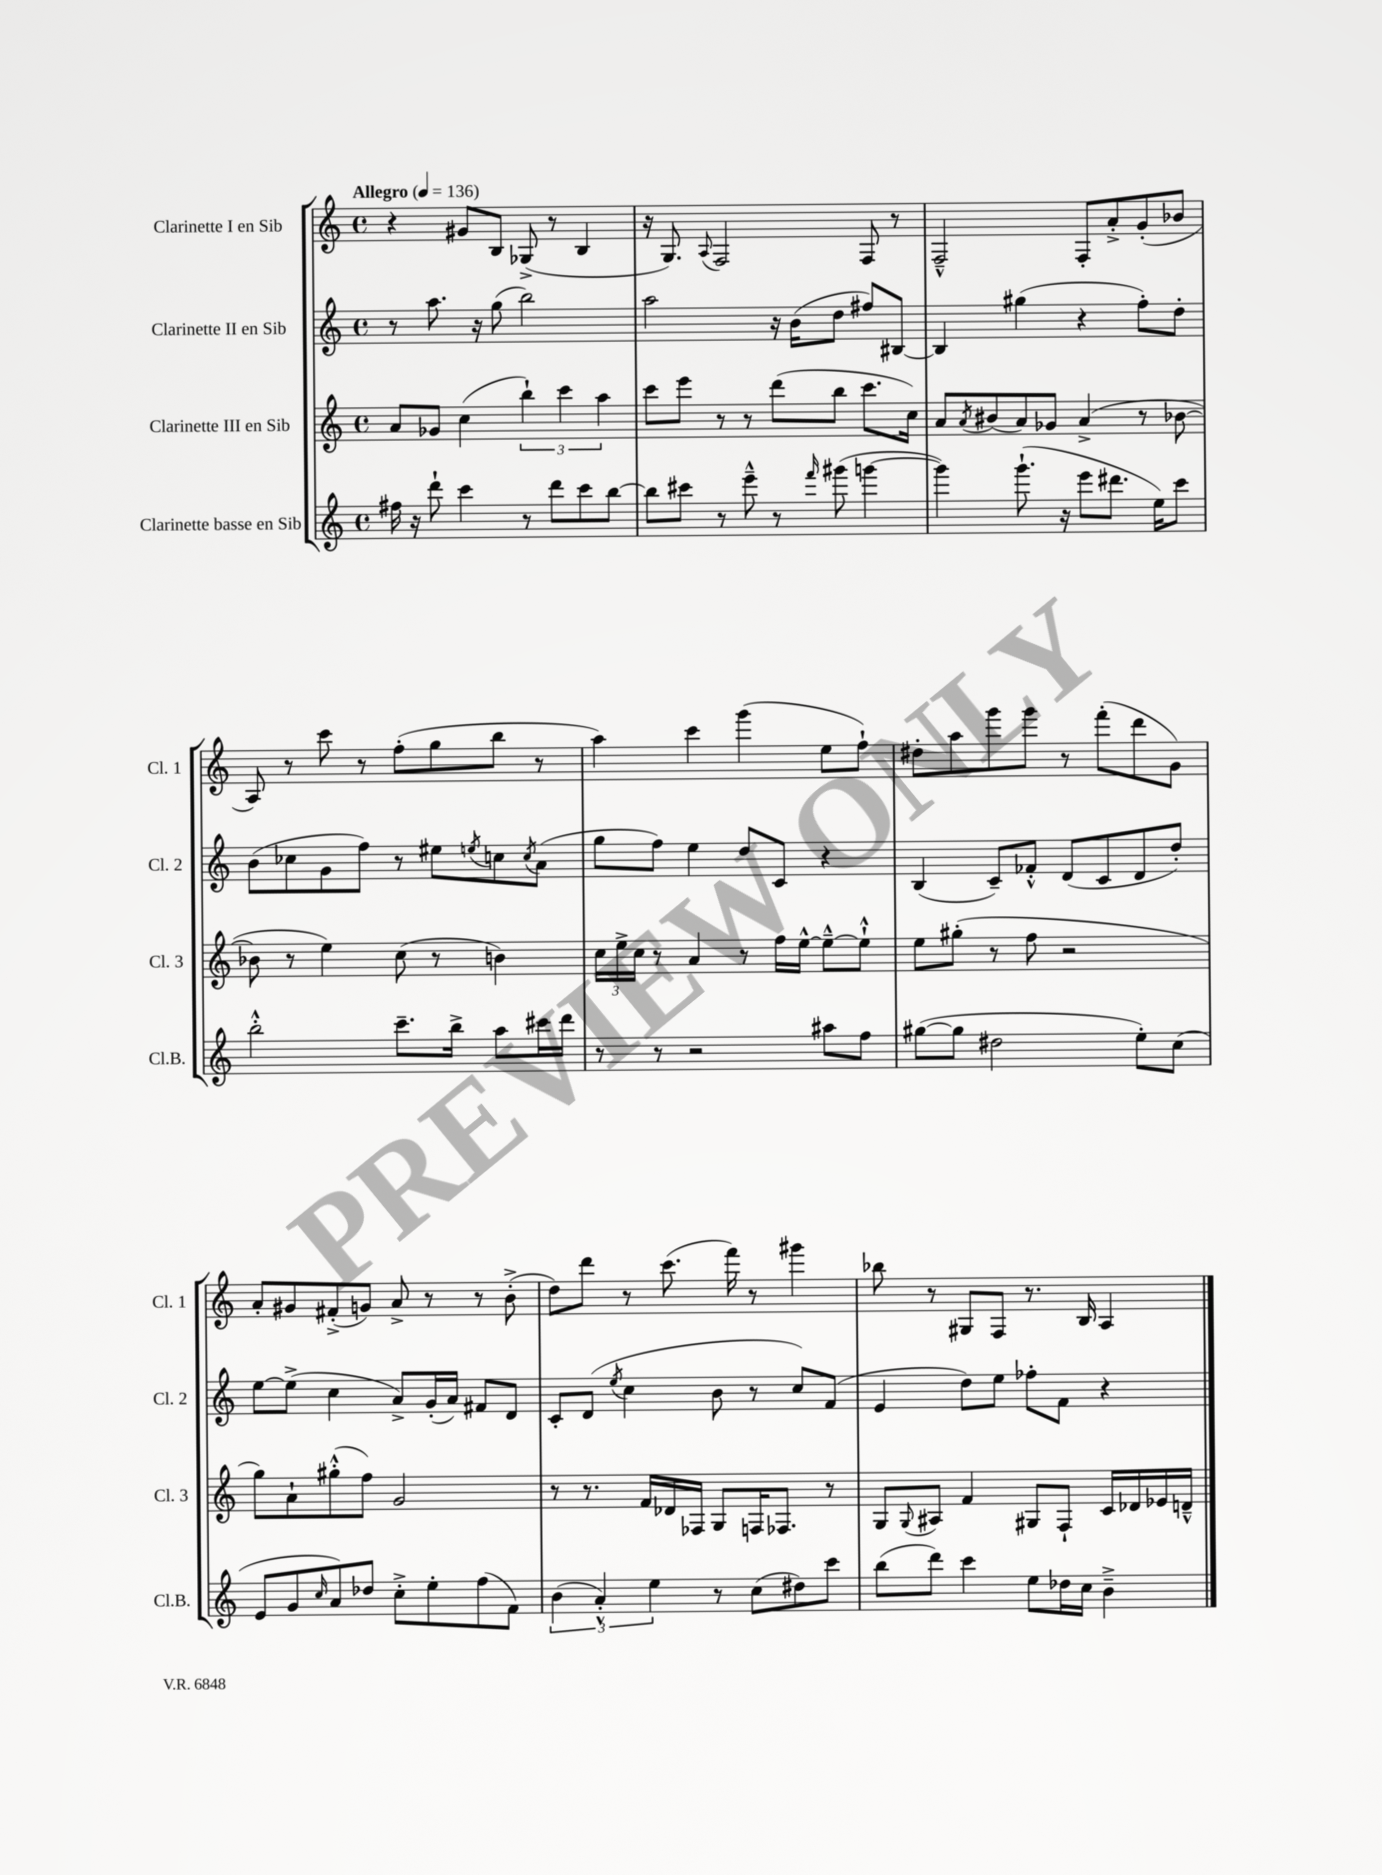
<<
\new StaffGroup <<
\new Staff = "s0" \with { instrumentName = "Clarinette I en Sib" shortInstrumentName = "Cl. 1" } {
    \clef treble \key c \major \defaultTimeSignature \time 4/4 \tempo "Allegro" 4 = 136
    r4 gis'8 b8 ges8->( r8 b4 |
    r16 g8.) \appoggiatura { a8 } f2 f8 r8 |
    f2---^ f8-. a'8-.-> g'8-.( bes'8 |
    a8) r8 c'''8 r8 f''8-.( g''8 b''8 r8 |
    a''4) c'''4 g'''4( e''8 f''8-!) |
    dis''8-. a''8 g'''8 g'''8 r8 f'''8-.( d'''8 g'8) |
    a'8-. gis'8 fis'8-.->( g'8) a'8-> r8 r8 b'8-.->( |
    d''8) d'''8 r8 c'''8.( f'''16) r8 gis'''4 |
    bes''8 r8 gis8 f8 r8. b16 a4 \bar "|." |
}
\new Staff = "s1" \with { instrumentName = "Clarinette II en Sib" shortInstrumentName = "Cl. 2" } {
    \clef treble \key c \major \defaultTimeSignature \time 4/4
    r8 a''8. r16 g''8( b''2) |
    a''2 r16 b'16( d''8 fis''8) bis8~ |
    bis4 gis''4( r4 f''8-.) d''8-. |
    b'8( ces''8 g'8 f''8) r8 eis''8 \acciaccatura { e''8 } c''8 \acciaccatura { c''8 } a'8( |
    g''8 f''8) e''4 d''8 c'8 r4 |
    b4( c'8--) fes'8-.-^ d'8( c'8 d'8 d''8-.) |
    e''8~ e''8->( c''4 a'8->) g'16-.( a'16) fis'8 d'8 |
    c'8-. d'8( \acciaccatura { e''8 } c''4 b'8 r8 c''8) f'8( |
    e'4 d''8) e''8 fes''8-. f'8 r4 \bar "|." |
}
\new Staff = "s2" \with { instrumentName = "Clarinette III en Sib" shortInstrumentName = "Cl. 3" } {
    \clef treble \key c \major \defaultTimeSignature \time 4/4
    a'8 ges'8 c''4( \tuplet 3/2 { b''4-!) c'''4 a''4 } |
    c'''8 e'''8 r8 r8 d'''8( b''8 c'''8. c''16) |
    a'8 \acciaccatura { a'8 } bis'8( a'8) ges'8 a'4->( r8 bes'8~ |
    bes'8 r8 e''4) c''8( r8 b'4) |
    \tuplet 3/2 { c''16 e''16-> c''16 } r8 a'4 r8 f''16 e''16~-^ e''8~---^ e''8-!-^ |
    e''8 gis''8-.( r8 f''8 r2 |
    g''8) a'8-! gis''8-.-^( f''8) g'2 |
    r8 r8. f'16 des'16 fes16 g8 f16 fes8. r8 |
    g8 \appoggiatura { g8 } ais8 f'4 gis8 f8-! c'16 des'16 ees'16 d'16---^ \bar "|." |
}
\new Staff = "s3" \with { instrumentName = "Clarinette basse en Sib" shortInstrumentName = "Cl.B." } {
    \clef treble \key c \major \defaultTimeSignature \time 4/4
    fis''16 r16 d'''8-! c'''4 r8 d'''8 c'''8 b''8~ |
    b''8 cis'''8 r8 e'''8---^ r8 \grace { f'''16 } gis'''8( g'''4~ |
    g'''4) g'''8.-!( r16 e'''8 dis'''8. e''16) c'''8 |
    b''2-.-^ c'''8.-- b''16-> a''8 cis'''16 d'''16 |
    r8 r8 r2 ais''8 f''8 |
    gis''8~( gis''8 dis''2 e''8-.) c''8( |
    e'8 g'8 \grace { c''16 } a'8) des''8 c''8-.-> e''8-. f''8( f'8) |
    \tuplet 3/2 { b'4( a'4-.-^) e''4 } r8 c''8( dis''8) c'''8 |
    b''8( d'''8) c'''4 e''8 des''16 c''16 b'4---> \bar "|." |
}
>>
>>
\layout { \context { \Score \remove "Bar_number_engraver" } }
